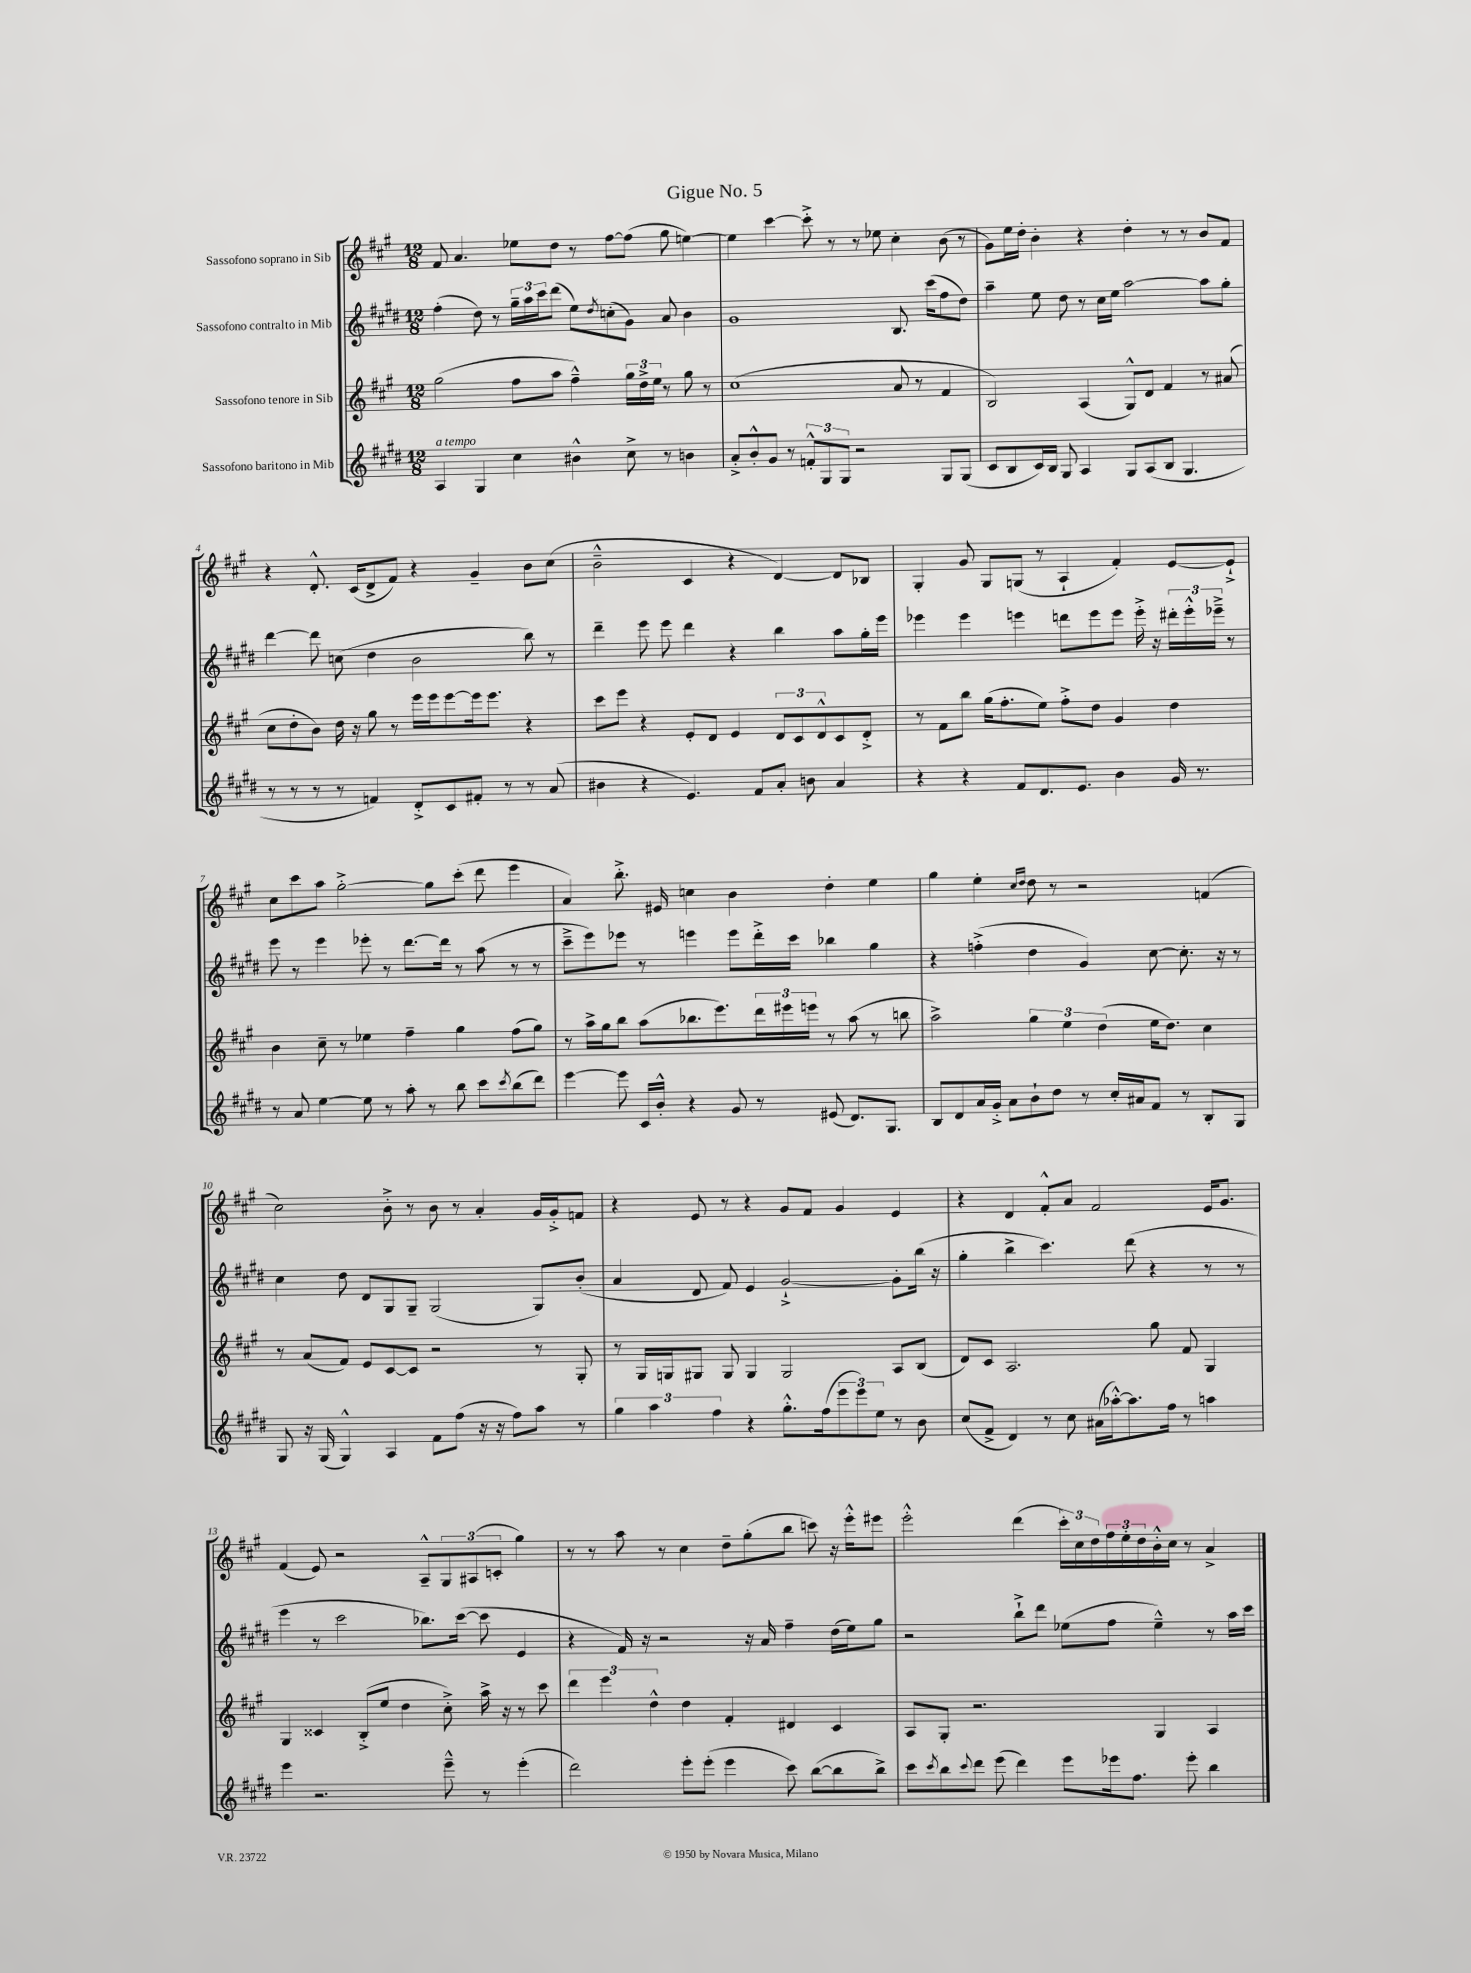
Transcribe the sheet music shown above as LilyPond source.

\header { title = "Gigue No. 5" }
<<
\new StaffGroup <<
\new Staff = "s0" \with { instrumentName = "Sassofono soprano in Sib" } {
    \clef treble \key a \major \numericTimeSignature \time 12/8
    fis'8 a'4. ees''8 d''8 r8 fis''8~ fis''8( gis''8 e''4~) |
    e''4 cis'''4~ cis'''8-.-> r8 r8 ees''8 cis''4-. b'8( r8 |
    gis'8) e''16 d''16-. b'4-. r4 d''4-. r8 r8 b'8 fis'8 |
    r4 d'8.-.-^ cis'16( d'8-> fis'8) r4 gis'4-- b'8 cis''8( |
    b'2---^ cis'4 r4 d'4~) d'8 bes8 |
    gis4-. gis'8 gis8 g8( r8 a4-! fis'4-.) e'8~ e'8-!-> |
    cis''8 cis'''8 a''8 gis''2~-.-> gis''8 cis'''8-.( d'''8 e'''4 |
    a'4) b''8.-.-> eis'16 c''4 b'4 d''4-. e''4 |
    gis''4 e''4-. \grace { cis''16 d''16 } d''8 r8 r2 f'4( |
    cis''2) b'8-.-> r8 b'8 r8 a'4-. gis'16 gis'16-.-> f'8 |
    r4 e'8 r8 r4 gis'8 fis'8 gis'4 e'4 |
    r4 d'4 fis'8-.-^ a'8 fis'2 e'16 gis'8. |
    fis'4( e'8) r2 a8---^ \tuplet 3/2 { gis8 ais8( c'8-. } gis''4) |
    r8 r8 a''8 r8 cis''4 d''8-- gis''8-.( b''8 c'''8) r16 e'''16-.-^ eis'''8 |
    e'''2-.-^ d'''4( \tuplet 3/2 { cis'''16-.) cis''16 d''16 } \tuplet 3/2 { fis''16 e''16-. d''16 } b'16-.-^ cis''16 r8 a'4-> \bar "|." |
}
\new Staff = "s1" \with { instrumentName = "Sassofono contralto in Mib" } {
    \clef treble \key e \major \numericTimeSignature \time 12/8
    fis''4-.( dis''8) r8 \tuplet 3/2 { gis''16-- a''16 cis'''16 } dis'''8( e''8) \acciaccatura { dis''8 } c''8-.( gis'8) a'8 b'4 |
    gis'1 b8. cis'''16( fis''8 dis''8) |
    a''4-- e''8 dis''8 r8 cis''16 e''16 a''2~ a''8 gis''8-. |
    dis'''4~ dis'''8 c''8( dis''4 b'2 b''8) r8 |
    dis'''4-- e'''8 e'''8 dis'''4 r4 b''4 a''8 gis''16-. e'''16 |
    ees'''4 ees'''4 e'''4 d'''8 e'''8 e'''8 e'''16-.-> r16 \tuplet 3/2 { dis'''16-. e'''16-.-^ ees'''16---> } r8 |
    e'''8 r8 e'''4 ees'''8-. r8 dis'''8.~ dis'''16 r8 a''8( r8 r8 |
    cis'''8---> e'''8) ees'''8 r8 e'''4 e'''8 dis'''16-.-> cis'''16 bes''4 gis''4 |
    r4 f''4-.->( dis''4 gis'4) cis''8~ cis''8.-. r16 r8 |
    cis''4 dis''8 dis'8 gis8 gis8-- gis2( gis8) b'8-.( |
    a'4 dis'8 fis'8) e'4 gis'2~-!-> gis'8-. b''16( r16 |
    gis''4-. b''4-> cis'''4.) dis'''8( r4 r8 r8 |
    e'''4 r8 cis'''2 bes''8.) cis'''16~( cis'''8 e'4 |
    r4 fis'16) r16 r2 r16 a'16 fis''4-- dis''16( e''16) gis''8 |
    r2 b''8-!-> dis'''8 ees''8( fis''8 ees''4---^) r8 a''16 cis'''16 \bar "|." |
}
\new Staff = "s2" \with { instrumentName = "Sassofono tenore in Sib" } {
    \clef treble \key a \major \numericTimeSignature \time 12/8
    gis''2( fis''8 a''8 fis''4---^) \tuplet 3/2 { gis''16 d''16-> e''16 } r8 gis''8 r8 |
    cis''1( a'8 r8 fis'4 |
    b2) a4( gis8-^) d'8 fis'4 r8 ais'8( |
    cis''8 d''8-. b'8) d''16 r16 gis''8 r8 e'''16 e'''16 e'''8~ e'''16 e'''8. r4 |
    cis'''8 e'''8 r4 e'8-. d'8 e'4 \tuplet 3/2 { d'8 cis'8 d'8-^ } cis'8 d'8-.-> |
    r8 fis'8 b''8 gis''16( fis''8.-. e''8) fis''8-.-> d''8 gis'4 d''4 |
    b'4 cis''8-- r8 ees''4 fis''4-- gis''4 fis''8( gis''8) |
    r8 a''16-> gis''16 b''8 a''8( bes''8. e'''8.) \tuplet 3/2 { d'''16 eis'''16 e'''16 } r8 a''8( r8 b''8 |
    a''2->) \tuplet 3/2 { gis''4 e''4 d''4( } e''16 d''8.) cis''4 |
    r8 a'8( fis'8) e'8 cis'8~ cis'8 r2 r8 gis8-. |
    r8 gis16 g16 gis8 gis8 gis4 gis2 a8 b8( |
    d'8) cis'8 a2. gis''8 fis'8 gis4 |
    gis4 cisis'4 b8-.->( e''8 d''4 cis''8-.->) a''16-> r16 r8 cis'''8 |
    \tuplet 3/2 { d'''4 e'''4 d''4-^ } d''4 fis'4-. dis'4 cis'4 |
    a8 gis8-. r2. gis4 a4 \bar "|." |
}
\new Staff = "s3" \with { instrumentName = "Sassofono baritono in Mib" } {
    \clef treble \key e \major \numericTimeSignature \time 12/8
    a4^\markup { \italic "a tempo" } gis4 cis''4 bis'4-^ cis''8-> r8 b'4 |
    a'8-.-> b'8-.-^ gis'8 r8 \tuplet 3/2 { f'8-.-^ gis8 gis8 } r2 gis8 gis8( |
    cis'8 b8 cis'16) b16 gis8 a4 gis8 a8( b8 gis4. |
    r8 r8 r8 r8 f'4) dis'8-.-> cis'8 fis'8-. r8 r8 a'8( |
    bis'4 r4 e'4.) fis'8 a'8-. b'8 a'4 |
    r4 r4 fis'8 dis'8. e'8. b'4 gis'16 r8. |
    r8 a'8 e''4~ e''8 r8 a''8-. r8 b''8 cis'''8 \acciaccatura { cis'''8 } b''8( dis'''8) |
    e'''4~ e'''8 cis'16 b'16-.-^ r4 gis'8 r8 eis'8( dis'8.) gis8. |
    b8 dis'8 a'16 gis'16-.-> a'8 b'8-! dis''8 r8 cis''16-. ais'16 fis'8 r8 b8-. gis8 |
    gis8 r16 gis16( gis4-^) a4 fis'8 fis''8( r16 r16 fis''8) a''8 r8 |
    \tuplet 3/2 { gis''4 a''4 fis''4 } r4 gis''8.-.-^ fis''16( \tuplet 3/2 { e'''8 e'''8) e''8 } r8 b'8 |
    cis''8( fis'8-> dis'4) r8 cis''8 ais'16( aes''16~-.-^) aes''8. fis''16 r8 a''4 |
    e'''4 r2. e'''8---^ r8 e'''4-.( |
    dis'''2) e'''8-. e'''8-.( e'''4 cis'''8) b''8~( b''8 b''8->) |
    cis'''8 \acciaccatura { cis'''8 } b''8 \appoggiatura { cis'''8 } dis'''8 e'''8( dis'''4) e'''8 ees'''16 fis''8. ees'''8-. b''4 \bar "|." |
}
>>
>>
